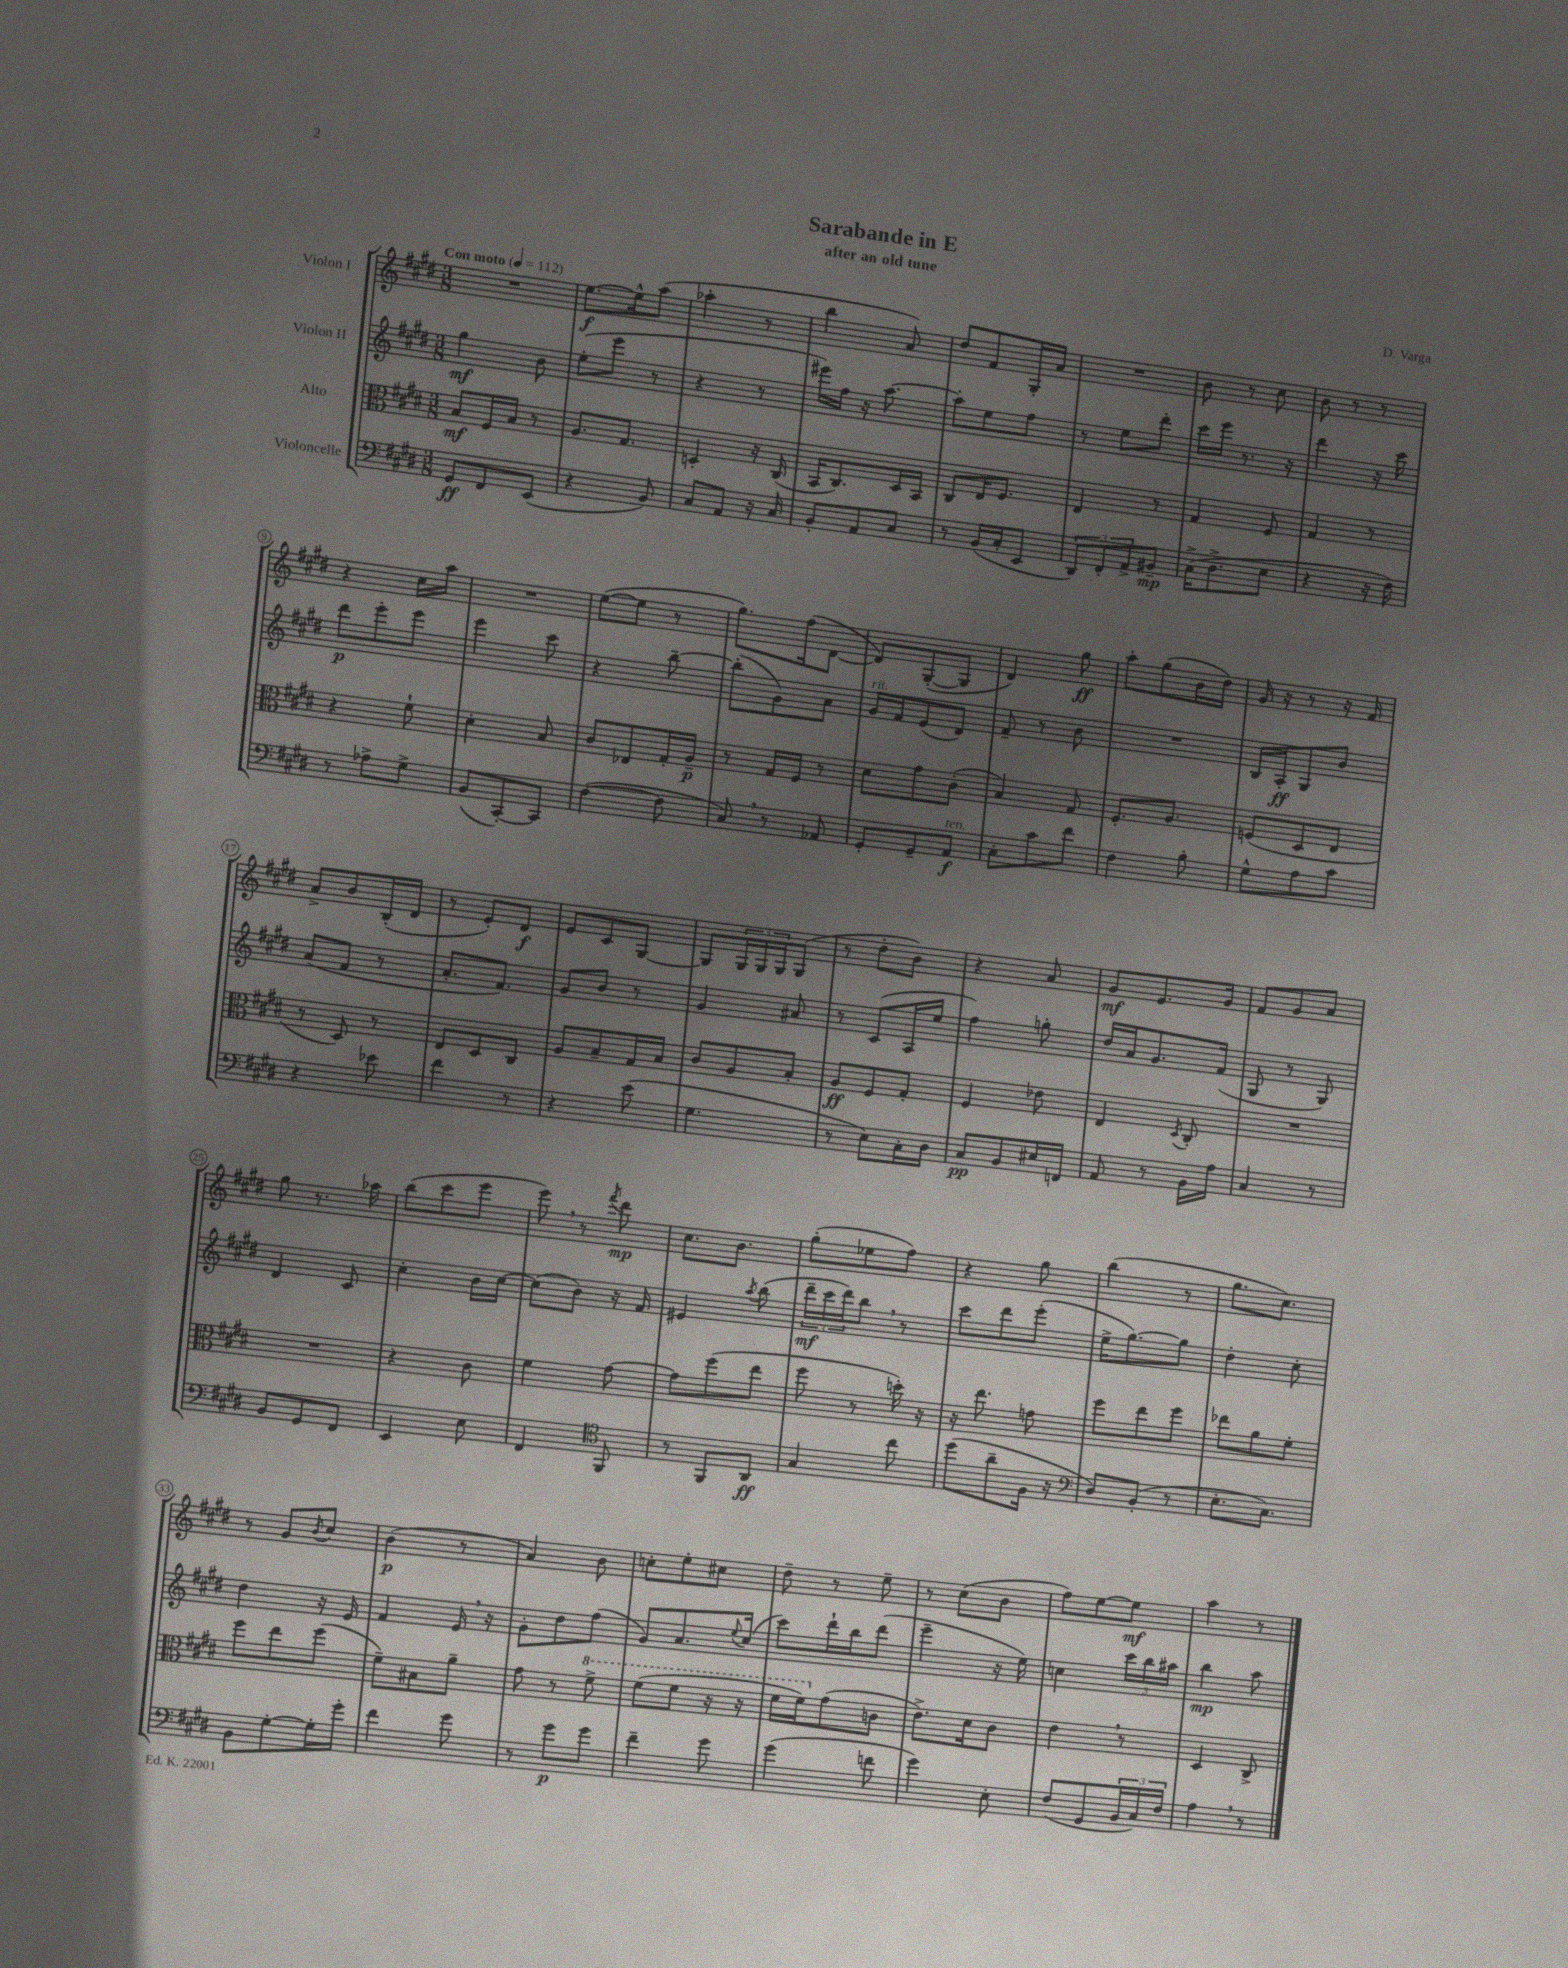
\header { title = "Sarabande in E" composer = "D. Varga" subtitle = "after an old tune" }
<<
\new StaffGroup <<
\new Staff = "s0" \with { instrumentName = "Violon I" } {
    \clef treble \key e \major \numericTimeSignature \time 3/8 \tempo "Con moto" 4 = 112
    R4. |
    e''8.~\f e''16-^ a''8( |
    aes''4-. r8 |
    b''4 a'8) |
    dis''8 fis'8 gis16-. a'16 |
    R4. |
    b'8 r8 cis''8 |
    b'8 r8 r8 |
    r4 cis''16 a''16 |
    R4. |
    e''8~( e''8 r8 |
    gis''8.) fis''16( dis'8~ |
    dis'8) gis8~-.( gis8 |
    dis'4) gis''8\ff |
    a''8-. gis''8( b'16 dis''16) |
    gis'16 r16 r8 r16 fis'16 |
    a'8-> b'8 b16-.( dis'16 |
    r8 e'8-.) dis'8\f |
    e'8 cis'8 gis8~ |
    gis8 \tuplet 3/2 { gis16 gis16 gis16 } gis8( |
    r8 dis''8-. b'8) |
    r4 a'8 |
    gis'8\mf e'8. gis'16 |
    fis'8 gis'8 a'8 |
    gis''8 r8. aes''16 |
    b''8( cis'''8 e'''8 |
    e'''8) \breathe r8 \acciaccatura { fis'''8 } dis'''8\mp |
    cis''8. b'8. |
    gis''8-.( ees''8 fis''8) |
    r4 gis''8 |
    b''4( r8 |
    gis''8. cis''8.) |
    r8 gis'8 \acciaccatura { b'8 } cis''8 |
    b'4\p( r8 |
    a'4) b'8 |
    c''8-. e''8-. cis''8 |
    dis''8-- r8 e''8-- |
    r8 cis''8( b'8 |
    fis''8) e''8~ e''8\mf |
    a''4 r8 \bar "|." |
}
\new Staff = "s1" \with { instrumentName = "Violon II" } {
    \clef treble \key e \major \numericTimeSignature \time 3/8
    gis''4\mf b'8 |
    e''8-.( e'''8 r8 |
    r4 r8 |
    eis'''16) fis''16 r16 a''8.~ |
    a''8-. e''8 fis''8 |
    r8 e''8 dis'''8-. |
    cis'''16 e'''16 r8. r16 |
    dis'''4 r16 cis'''16 |
    dis'''8\p e'''8-. e'''8 |
    e'''4 cis'''8 |
    r4 b''8~-- |
    b''8-.( gis'8) a'8 |
    gis'16^\markup { \italic "rit." } fis'16 e'8( dis'8) |
    fis'8-- r8 b'8 |
    R4. |
    b16 a16-.\ff gis8 b'8 |
    a'8( fis'8 r8 |
    a'8.-. fis'8.) |
    gis'8 b'8 r8 |
    gis'4 ais'8 |
    r8 cis'8( a16 e''16 |
    fis''4) g''8-. |
    dis''16 a'16 gis'8. fis'16( |
    gis8 r8 gis8) |
    dis'4 cis'8 |
    cis''4-. b'16 cis''16~ |
    cis''8( b'8) r16 fis'16 |
    eis'4 \acciaccatura { a''8 } b''8( |
    \tuplet 3/2 { dis'''16--\mf cis'''16 dis'''16) } b''8 \breathe r8 |
    cis'''8 dis'''8 e'''8-.( |
    e''16-> gis''8.~) gis''8 |
    dis''4-. cis''8-. |
    dis''4 r16 e'16 |
    fis'4 e'16 \breathe r16 |
    gis'8-. dis''8 fis''8( |
    gis'8) a'8. \appoggiatura { e''8 } cis''16( |
    cis'''8) dis'''16-! b''16 dis'''8( |
    e'''4-- r16 e''16) |
    c''4 \tuplet 3/2 { cis'''16 b''16 ais''16 } |
    b''4\mp a''8 \bar "|." |
}
\new Staff = "s2" \with { instrumentName = "Alto" } {
    \clef alto \key e \major \numericTimeSignature \time 3/8
    b8\mf fis16 b16 r8 |
    a8. gis8. |
    d4-. r16 cis16( |
    b,16 cis8.) dis16 b,16 |
    cis8 e16 fis8. |
    e4 r8 |
    gis4 fis8 |
    gis4 r8 |
    r4 fis'8-! |
    dis'4-. b8 |
    cis'8 ees8 gis16-. a16--\p |
    r8 gis16 fis16 r8 |
    dis'8 gis'8 cis'8-.( |
    b4) gis8 |
    fis8.-. a8. |
    f8( dis8 e8 |
    r8 dis8) r8 |
    e8 dis8 cis8 |
    a8 b8-- gis16 b16 |
    cis'8 a8 b8-. |
    a8\ff fis8 gis8-. |
    fis4 ees'8 |
    e4 \acciaccatura { dis8 } cis8-. |
    R4. |
    R4. |
    r4 cis'8 |
    fis'4 gis'8~ |
    gis'8 fis''8( e''8 |
    fis''8 r8 d''16-.) r16 |
    r16 e''8. g'8 |
    fis''8 e''8 fis''8 |
    ees''8 a'8 fis'8-. |
    fis''8 e''8 fis''8( |
    fis'8--) bis8 a'8-- |
    gis'8 r8 \ottava #1 fis''8-> |
    fis''8( fis''8 r16 r16 |
    fis''16 fis''16) \ottava #0 gis'8( c'8 |
    e'8.->) dis'16 cis'8 |
    e'4 \breathe r8 |
    dis4 cis8-> \bar "|." |
}
\new Staff = "s3" \with { instrumentName = "Violoncelle" } {
    \clef bass \key e \major \numericTimeSignature \time 3/8
    gis,8\ff fis,8 e,8( |
    r4 b,8) |
    cis8 a,8 r16 cis16 |
    b,8-. a,8 cis8 |
    r8 b,16( cis16-. e,8 |
    \tuplet 3/2 { dis,8) fis,8-. a,8-> } bis,8--\mp |
    cis16->( dis8.-> e8 |
    r4 r16 fis16) |
    r8 aes8-> gis8-> |
    b,8( cis,8~-.) cis,8 |
    fis4~( fis8 |
    cis8) \breathe r8 aes,8 |
    gis,8-. gis,8-- a,8\f^\markup { \italic "ten." } |
    cis8-. cis'8 fis'8 |
    fis4 b8-. |
    gis8-^ a8 cis'8 |
    r4 ees'8 |
    fis'4 r8 |
    r4 e'8( |
    gis4. |
    r8 e8) cis16-. dis16 |
    cis8\pp b,8 eis16 f,16 |
    a,8 r8 b,16 a16 |
    cis4 r8 |
    b,8 gis,8 fis,8 |
    e,4 e8 |
    fis,4 \clef tenor fis,8 |
    r8 fis,8 a,8\ff |
    gis4 cis''8 |
    dis''8( a'8-- fis16 r16 |
    \clef bass dis8) b,8-.( r8 |
    e8.-. cis8.) |
    b,8 gis8~-. gis16-. gis'16-. |
    fis'4 gis'8 |
    r8 gis'8\p gis'8 |
    fis'4-- gis'8 |
    gis'4( f'8 |
    gis'4) e8-. |
    fis8( gis,8 \tuplet 3/2 { b,16 cis16) fis16 } |
    a4 \breathe r8 \bar "|." |
}
>>
>>
\layout { \context { \Score \override BarNumber.stencil = #(make-stencil-circler 0.1 0.3 ly:text-interface::print) } }
